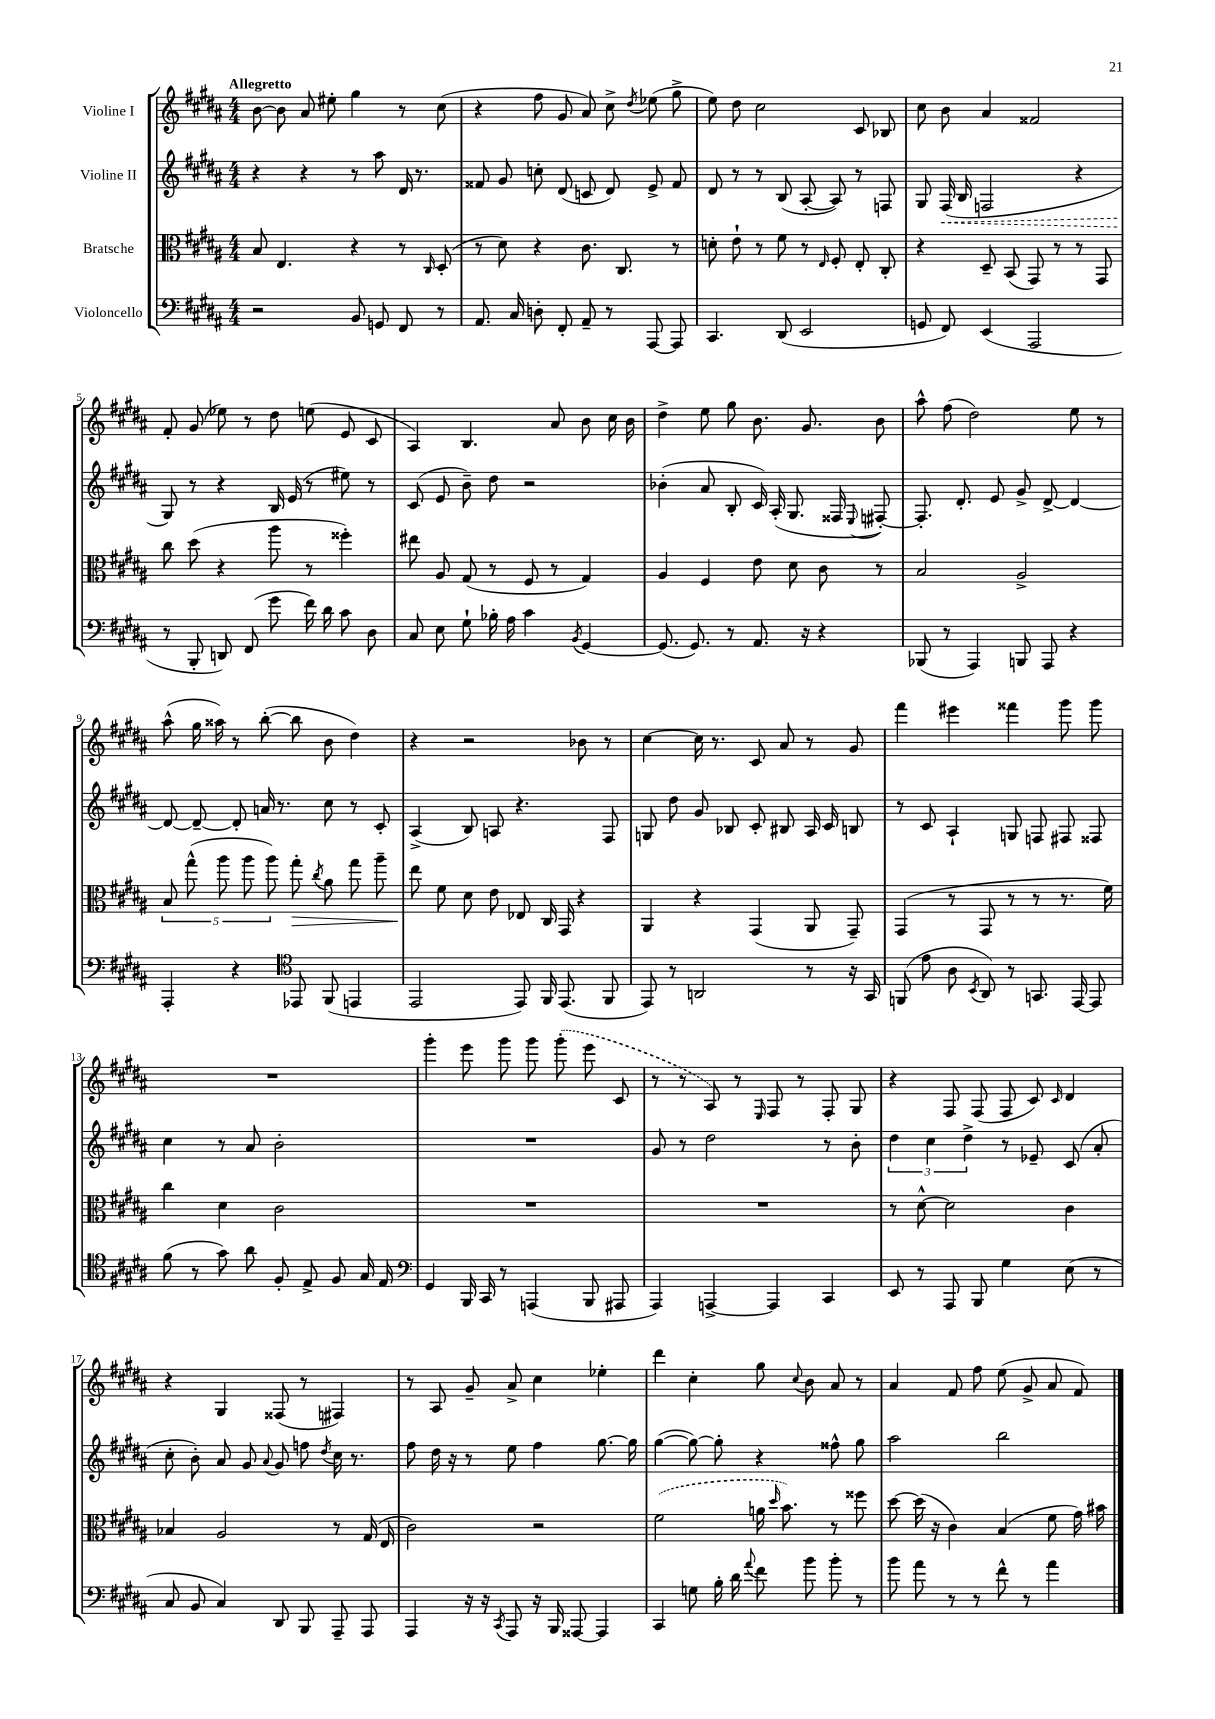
<<
\new StaffGroup <<
\new Staff = "s0" \with { instrumentName = "Violine I" } {
    \clef treble \key b \major \numericTimeSignature \time 4/4 \tempo "Allegretto"
    \autoBeamOff b'8~ b'8 ais'8 eis''8-. gis''4 r8 cis''8( |
    r4 fis''8 gis'8 ais'8) cis''8-> \acciaccatura { dis''8 } ees''8( gis''8-> |
    e''8) dis''8 cis''2 cis'8 bes8 |
    cis''8 b'8 ais'4 fisis'2 |
    fis'8-. gis'8( ees''8) r8 dis''8 e''8( e'8 cis'8 |
    ais4) b4. ais'8 b'8 cis''16 b'16 |
    dis''4-> e''8 gis''8 b'8. gis'8. b'8 |
    ais''8-^ fis''8( dis''2) e''8 r8 |
    ais''8-^( gis''16 aisis''16) r8 b''8~-.( b''8 b'8 dis''4) |
    r4 r2 bes'8 r8 |
    cis''4~ cis''16 r8. cis'8 ais'8 r8 gis'8 |
    fis'''4 eis'''4 fisis'''4 gis'''8 gis'''8 |
    R1 |
    gis'''4-. e'''8 gis'''8 gis'''8 \once \slurDashed gis'''8-.( e'''8 cis'8 |
    r8 r8 ais8) r8 \grace { e16 } fis8 r8 fis8-. gis8 |
    r4 fis8 fis8( fis8 cis'8) \grace { cis'16 } dis'4 |
    r4 gis4 fisis8( r8 fis4) |
    r8 ais8 gis'8-- ais'8-> cis''4 ees''4-. |
    dis'''4 cis''4-. gis''8 \appoggiatura { cis''8 } b'8 ais'8 r8 |
    ais'4 fis'8 fis''8 e''8( gis'8-> ais'8 fis'8) \bar "|." |
}
\new Staff = "s1" \with { instrumentName = "Violine II" } {
    \clef treble \key b \major \numericTimeSignature \time 4/4
    \autoBeamOff r4 r4 r8 ais''8 dis'16 r8. |
    fisis'8 gis'8 c''8-. dis'8( c'8 dis'8) e'8-> fisis'8 |
    dis'8 r8 r8 b8( ais8~-. ais8) r8 f8 |
    gis8 \once \override Hairpin.style = #'dashed-line fis16\<( b16 f2 r4 |
    gis8\!) r8 r4 b16 e'16( r8 eis''8) r8 |
    cis'8( e'8 b'8--) dis''8 r2 |
    bes'4-.( ais'8 b8-. cis'16) ais16-.( gis8. fisis16 \appoggiatura { e8 } fis8~-.) |
    fis8.-. dis'8.-. e'8 gis'8-> dis'8~-> dis'4~ |
    dis'8~ dis'8~-- dis'8-. a'16 r8. cis''8 r8 cis'8-. |
    ais4->( b8) a8 r4. fis8 |
    g8 dis''8 gis'8 bes8 cis'8-. bis8 ais16 cis'16 b8 |
    r8 cis'8 ais4-! g8 f8 fis8 fisis8 |
    cis''4 r8 ais'8 b'2-. |
    R1 |
    gis'8 r8 dis''2 r8 b'8-. |
    \tuplet 3/2 { dis''4 cis''4 dis''4-> } r8 ees'8-- cis'8( ais'8-. |
    cis''8-. b'8-.) ais'8 gis'8 \appoggiatura { ais'8 } gis'8 f''8 \acciaccatura { dis''8 } cis''16 r8. |
    fis''8 dis''16 r16 r8 e''8 fis''4 gis''8.~ gis''16 |
    gis''4~( gis''8~) gis''8-. r4 fisis''8-^ gis''8 |
    ais''2 b''2 \bar "|." |
}
\new Staff = "s2" \with { instrumentName = "Bratsche" } {
    \clef alto \key b \major \numericTimeSignature \time 4/4
    \autoBeamOff b8 e4. r4 r8 \grace { cis16 } dis8-.( |
    r8 dis'8) r4 cis'8. cis8. r8 |
    d'8-. e'8-! r8 fis'8 r8 \grace { e16 } fis8-. e8-. cis8-. |
    r4 dis8-- b,8( gis,8) r8 r8 gis,8 |
    cis''8 dis''8( r4 ais''8 r8 fisis''4-.) |
    eis''8 ais8 gis8( r8 fis8 r8 gis4) |
    ais4 fis4 e'8 dis'8 cis'8 r8 |
    b2 ais2-> |
    \tuplet 5/4 { b8 gis''8-^( ais''8 ais''8 ais''8) } gis''8-.\> \acciaccatura { cis''8 } ais'8 gis''8 ais''8-- |
    e''8\! fis'8 dis'8 e'8 ees8 cis16 gis,16 r4 |
    ais,4 r4 gis,4( ais,8 gis,8--) |
    gis,4( r8 gis,8 r8 r8 r8. fis'16) |
    cis''4 dis'4 cis'2 |
    R1 |
    R1 |
    r8 dis'8~-^ dis'2 cis'4 |
    bes4 ais2 r8 gis16( e16 |
    cis'2) r2 |
    \once \slurDashed fis'2( a'16 \grace { dis''16 } b'8.) r8 fisis''8 |
    dis''8~ dis''16( r16 cis'4) b4( fis'8 gis'16) bis'16 \bar "|." |
}
\new Staff = "s3" \with { instrumentName = "Violoncello" } {
    \clef bass \key b \major \numericTimeSignature \time 4/4
    \autoBeamOff r2 b,8 g,8 fis,8 r8 |
    ais,8. cis16 d8-. fis,8-. ais,8-- r8 ais,,8~ ais,,8 |
    cis,4. dis,8( e,2 |
    g,8 fis,8) e,4( ais,,2 |
    r8 b,,8-. d,8) fis,8( gis'8 fis'16) dis'16 cis'8 dis8 |
    cis8 e8 gis8-! bes16-. ais16 cis'4 \acciaccatura { b,8 } gis,4~ |
    gis,8.( gis,8.) r8 ais,8. r16 r4 |
    bes,,8( r8 ais,,4) b,,8 ais,,8 r4 |
    ais,,4-. r4 \clef tenor ees,8 fis,8( e,4 |
    e,2 e,8) fis,16 e,8.( fis,8 |
    e,8) r8 a,2 r8 r16 gis,16 |
    f,8( e'8 ais8 \acciaccatura { b,8 } ais,8) r8 g,8. e,16~ e,8 |
    fis'8( r8 gis'8) ais'8 fis8-. e8-> fis8 gis16 e16 |
    \clef bass gis,4 b,,16 cis,16 r8 a,,4( b,,8 ais,,8 |
    ais,,4) a,,4~-> a,,4 cis,4 |
    e,8 r8 ais,,8 b,,8 gis4 e8( r8 |
    cis8 b,8 cis4) dis,8 b,,8 ais,,8-- ais,,8 |
    ais,,4 r16 r16 \acciaccatura { cis,8 } ais,,8 r16 b,,16 aisis,,8~ aisis,,4 |
    cis,4 g8 b16-. dis'16 \appoggiatura { ais'8 } fis'8 b'8 b'8-. r8 |
    b'8 ais'8 r8 r8 fis'8-^ r8 ais'4 \bar "|." |
}
>>
>>
